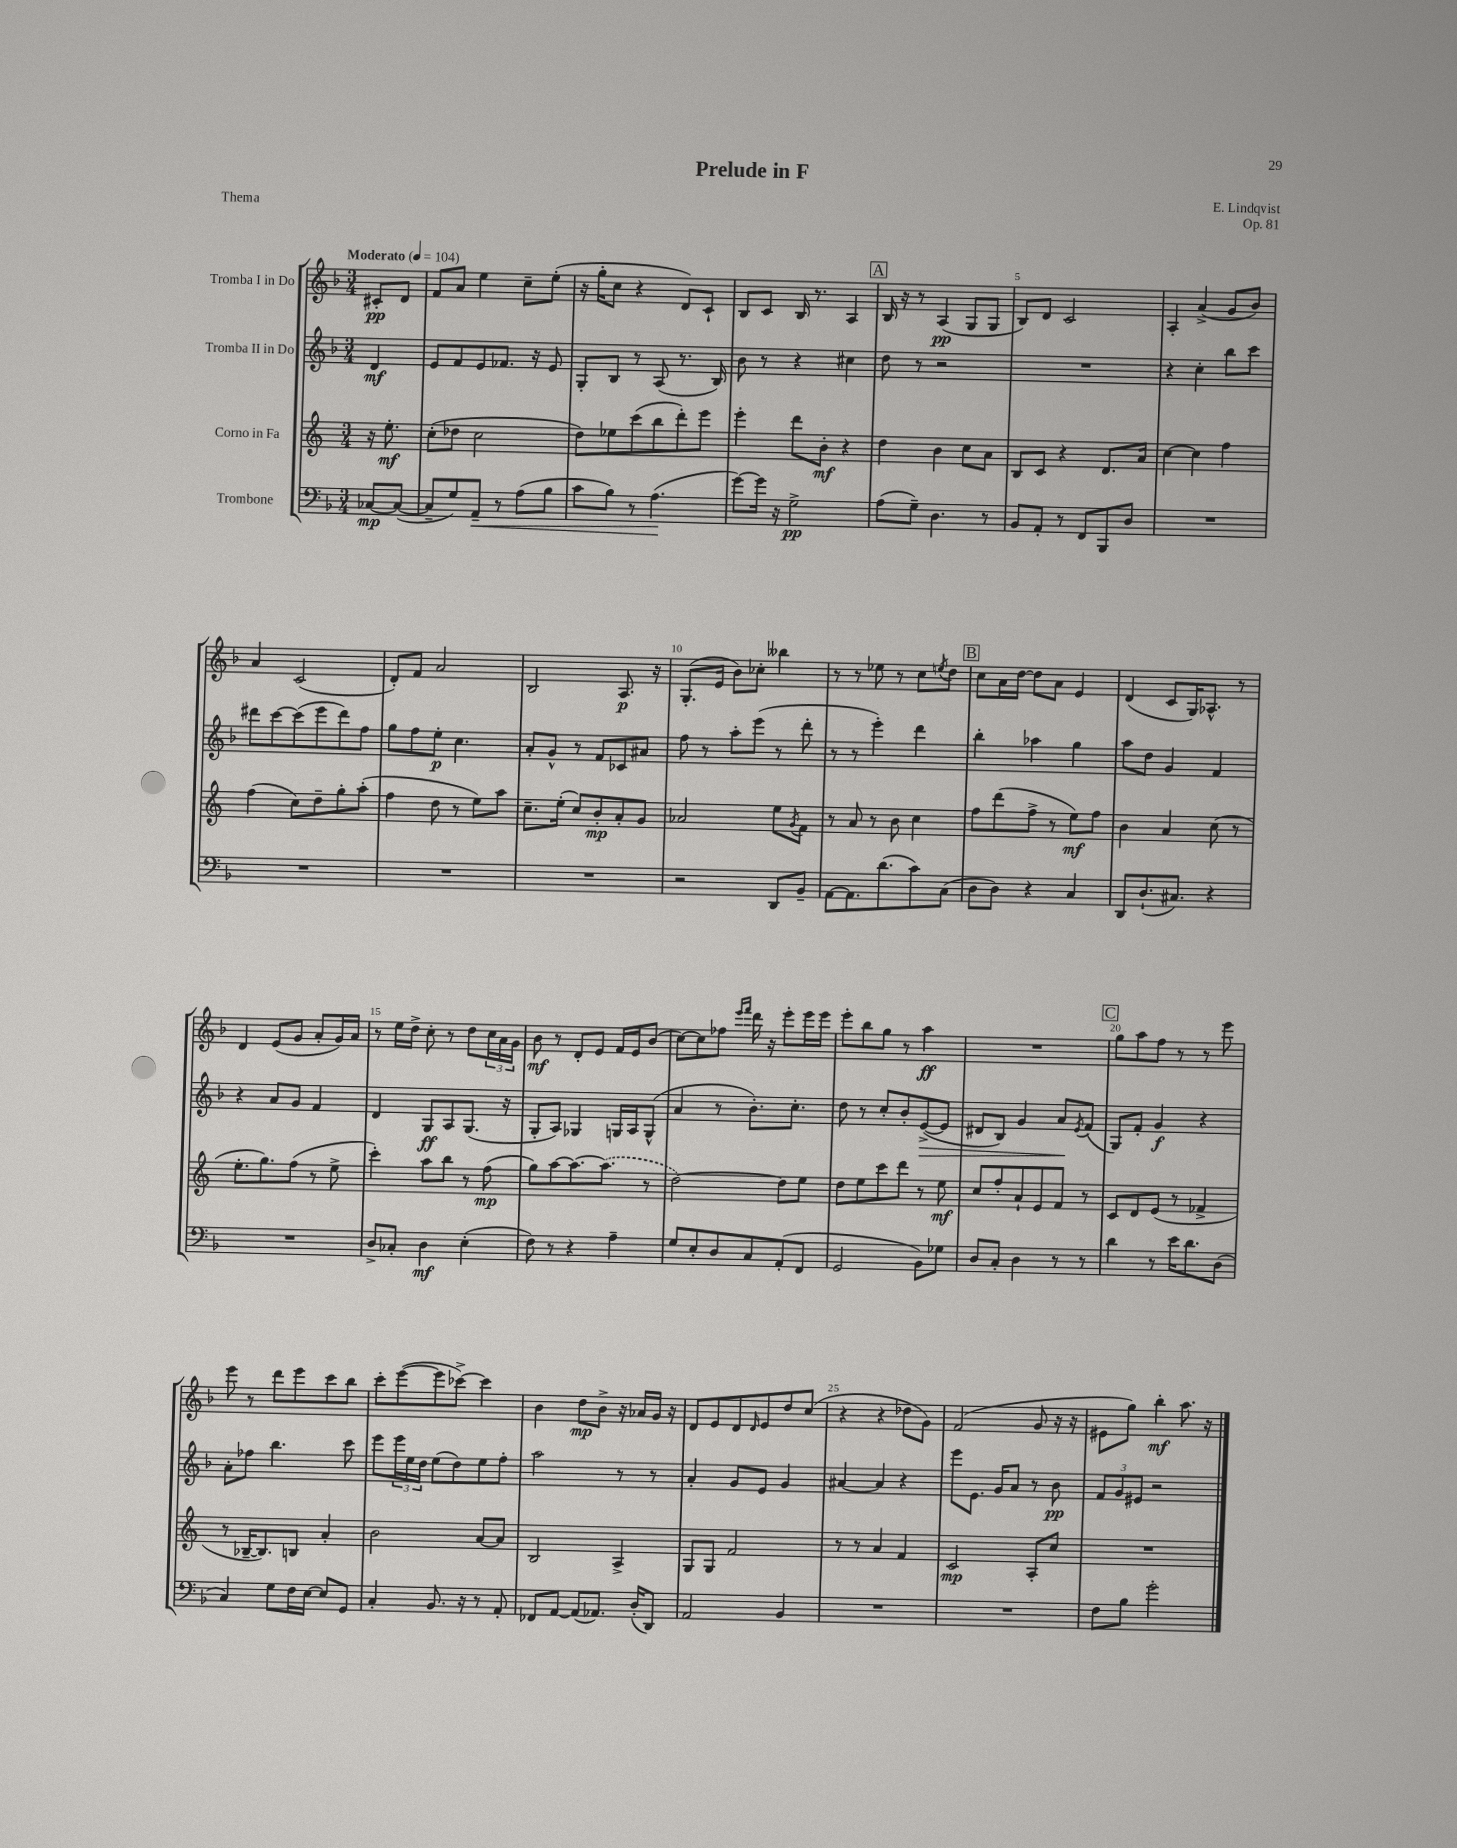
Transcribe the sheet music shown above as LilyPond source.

\header { title = "Prelude in F" composer = "E. Lindqvist" opus = "Op. 81" piece = "Thema" }
<<
\new StaffGroup <<
\new Staff = "s0" \with { instrumentName = "Tromba I in Do" } {
    \clef treble \key f \major \numericTimeSignature \time 3/4 \partial 4 \tempo "Moderato" 4 = 104
    cis'8-.\pp d'8 |
    f'8 a'8 e''4 c''8-- e''8-.( |
    r16 g''16-. c''8 r4 d'8) c'8-! |
    bes8 c'8 bes16 r8. a4 |
    \mark \markup { \box "A" } bes16 r16 r8 a4\pp( g8 g8 |
    bes8) d'8 c'2 |
    a4-. a'4->( g'8 bes'8) |
    a'4 c'2( |
    d'8-.) f'8 a'2 |
    bes2 a8.\p r16 |
    g8.-.( e'16 bes'8) ces''8-. beses''4 |
    r8 r8 ees''8 r8 c''8 \acciaccatura { e''8 } d''8 |
    \mark \markup { \box "B" } c''8 a'16 d''16~ d''8 a'8 e'4 |
    d'4( c'8 g16) aes8.-^ r8 |
    d'4 e'8( g'8 a'8-. g'16) a'16 |
    r8 e''16 d''16-> c''8-. r8 d''8 \tuplet 3/2 { c''16 a'16 g'16 } |
    bes'8\mf r8 d'8-. e'8 f'16 e'16 bes'8( |
    c''8~) c''8 fes''8 \grace { e'''16 f'''16 } d'''16 r16 e'''8-. e'''16 e'''16 |
    e'''8-. bes''8 g''8 r8 a''4\ff |
    R2. |
    \mark \markup { \box "C" } g''8 a''8 f''8 r8 r8 e'''8 |
    e'''8 r8 d'''8 e'''8 c'''8 bes''8 |
    c'''8-. e'''8~( e'''8 ces'''8~->) ces'''4 |
    bes'4 d''8\mp bes'8-> r16 aes'16 g'16 r16 |
    d'8 e'8 d'8 \grace { d'16 } e'8 d''8 c''8( |
    r4 r4 des''8 g'8) |
    f'2( g'8 r16 r16 |
    eis'8 g''8) bes''4-.\mf a''8. r16 \bar "|." |
}
\new Staff = "s1" \with { instrumentName = "Tromba II in Do" } {
    \clef treble \key f \major \numericTimeSignature \time 3/4 \partial 4
    d'4\mf |
    e'8 f'8 e'8 fes'8. r16 e'8 |
    g8-. bes8 r8 a8( r8. bes16) |
    bes'8 r8 r4 cis''4 |
    \mark \markup { \box "A" } d''8 r8 r2 |
    R2. |
    r4 c''4-. bes''8 c'''8 |
    dis'''8 c'''8~ c'''8( e'''8 dis'''8) f''8 |
    g''8 f''8 e''8-.\p c''4. |
    a'8-. g'8-^ r8 f'8 ces'8 ais'8 |
    f''8 r8 a''8-. e'''8( r8 d'''8-. |
    r8 r8 e'''4-.) d'''4 |
    \mark \markup { \box "B" } bes''4-. aes''4 g''4 |
    a''8 d''8 g'4 f'4 |
    r4 a'8 g'8 f'4 |
    d'4 g8\ff a8 g8.( r16 |
    g8-. a8) ges4 g16 a16 g8-^( |
    a'4 r8 bes'8.-.) c''8.-. |
    d''8 r8 c''8-. bes'8-. e'8~->\>( e'8 |
    dis'8 bes8) g'4 a'8\! \acciaccatura { e'8 } f'8( |
    \mark \markup { \box "C" } g8) f'8-. g'4\f r4 |
    a'8-. fes''8 bes''4. c'''8 |
    e'''8 \tuplet 3/2 { e'''16 e''16 d''16 } e''8( d''8) e''8 f''8-. |
    a''2 r8 r8 |
    a'4-. g'8 e'8 g'4 |
    ais'4~ ais'4 r4 |
    e'''8 e'8. g'16 a'8 r8 bes'8\pp |
    \tuplet 3/2 { f'8 g'8 eis'8 } r2 \bar "|." |
}
\new Staff = "s2" \with { instrumentName = "Corno in Fa" } {
    \clef treble \key c \major \numericTimeSignature \time 3/4 \partial 4
    r16 e''8.-.\mf |
    c''8-.( des''8 c''2 |
    d''8) ees''8 c'''8( b''8 d'''8-.) e'''8 |
    e'''4-. d'''8 b'8-.\mf r4 |
    \mark \markup { \box "A" } d''4 b'4 c''8 a'8 |
    b8 c'8 r4 d'8. a'16 |
    c''4~ c''4 f''4 |
    f''4( c''8) d''8-- g''8-. a''8-.( |
    f''4 d''8 r8 e''8) a''8 |
    c''8.-- e''16-.( c''8) b'8-.\mp a'8-. g'8 |
    aes'2 e''8 \acciaccatura { g'8 } f'8 |
    r8 a'8 r8 b'8 c''4 |
    \mark \markup { \box "B" } f''8 d'''8( f''8-> r8 e''8\mf) f''8 |
    b'4 a'4 c''8( r8 |
    e''8.-. g''8.) f''8( r8 e''8-> |
    c'''4-.) a''8 b''8 r8 f''8\mp( |
    g''8) a''8~ a''8.~ \once \slurDashed a''8.( r8 |
    d''2~) d''8 e''8 |
    d''8 e''8 c'''8 d'''8 r8 e''8\mf |
    c''8 f''8-. a'8-! e'8 f'8 r8 |
    \mark \markup { \box "C" } c'8 d'8 e'8( r8 fes'4-> |
    r8 bes16~-- bes8.) b8 a'4-. |
    b'2 a'8~ a'8 |
    b2 a4-> |
    g8 g8 f'2 |
    r8 r8 a'4 f'4 |
    c'2\mp a8-. c''8 |
    R2. \bar "|." |
}
\new Staff = "s3" \with { instrumentName = "Trombone" } {
    \clef bass \key f \major \numericTimeSignature \time 3/4 \partial 4
    ces8~\mp ces8~( |
    ces8-- g8) a,8--\< r8 a8( bes8 |
    c'8 bes8) r8 a4.\!( |
    g'8~) g'16 r16 g2->\pp |
    \mark \markup { \box "A" } a8( g8--) d4. r8 |
    bes,8 a,8-. r8 f,8 bes,,8 d8 |
    R2. |
    R2. |
    R2. |
    R2. |
    r2 d,8 bes,8-- |
    a,8~ a,8. d'8.( c'8) c8( |
    \mark \markup { \box "B" } d8 d8) r4 c4 |
    d,8 d8.-!( cis8.) r4 |
    R2. |
    d8-> ces8-. d4\mf e4-.( |
    f8) r8 r4 a4-- |
    g8 e8-. d8 c8 a,8-.( f,8 |
    g,2 bes,8) ges8 |
    d8 c8-. d4 r8 r8 |
    \mark \markup { \box "C" } d'4 r8 e'16 d'8. d8( |
    c4) g8 f16 e16~ e8 g,8 |
    c4-. bes,8. r16 r8 a,8-. |
    fes,8 a,8~ a,8( aes,8.) d16-.( d,8) |
    a,2 bes,4 |
    R2. |
    R2. |
    f8 bes8 g'2-. \bar "|." |
}
>>
>>
\layout { \context { \Score \override BarNumber.break-visibility = ##(#f #t #t) barNumberVisibility = #(every-nth-bar-number-visible 5) } }
